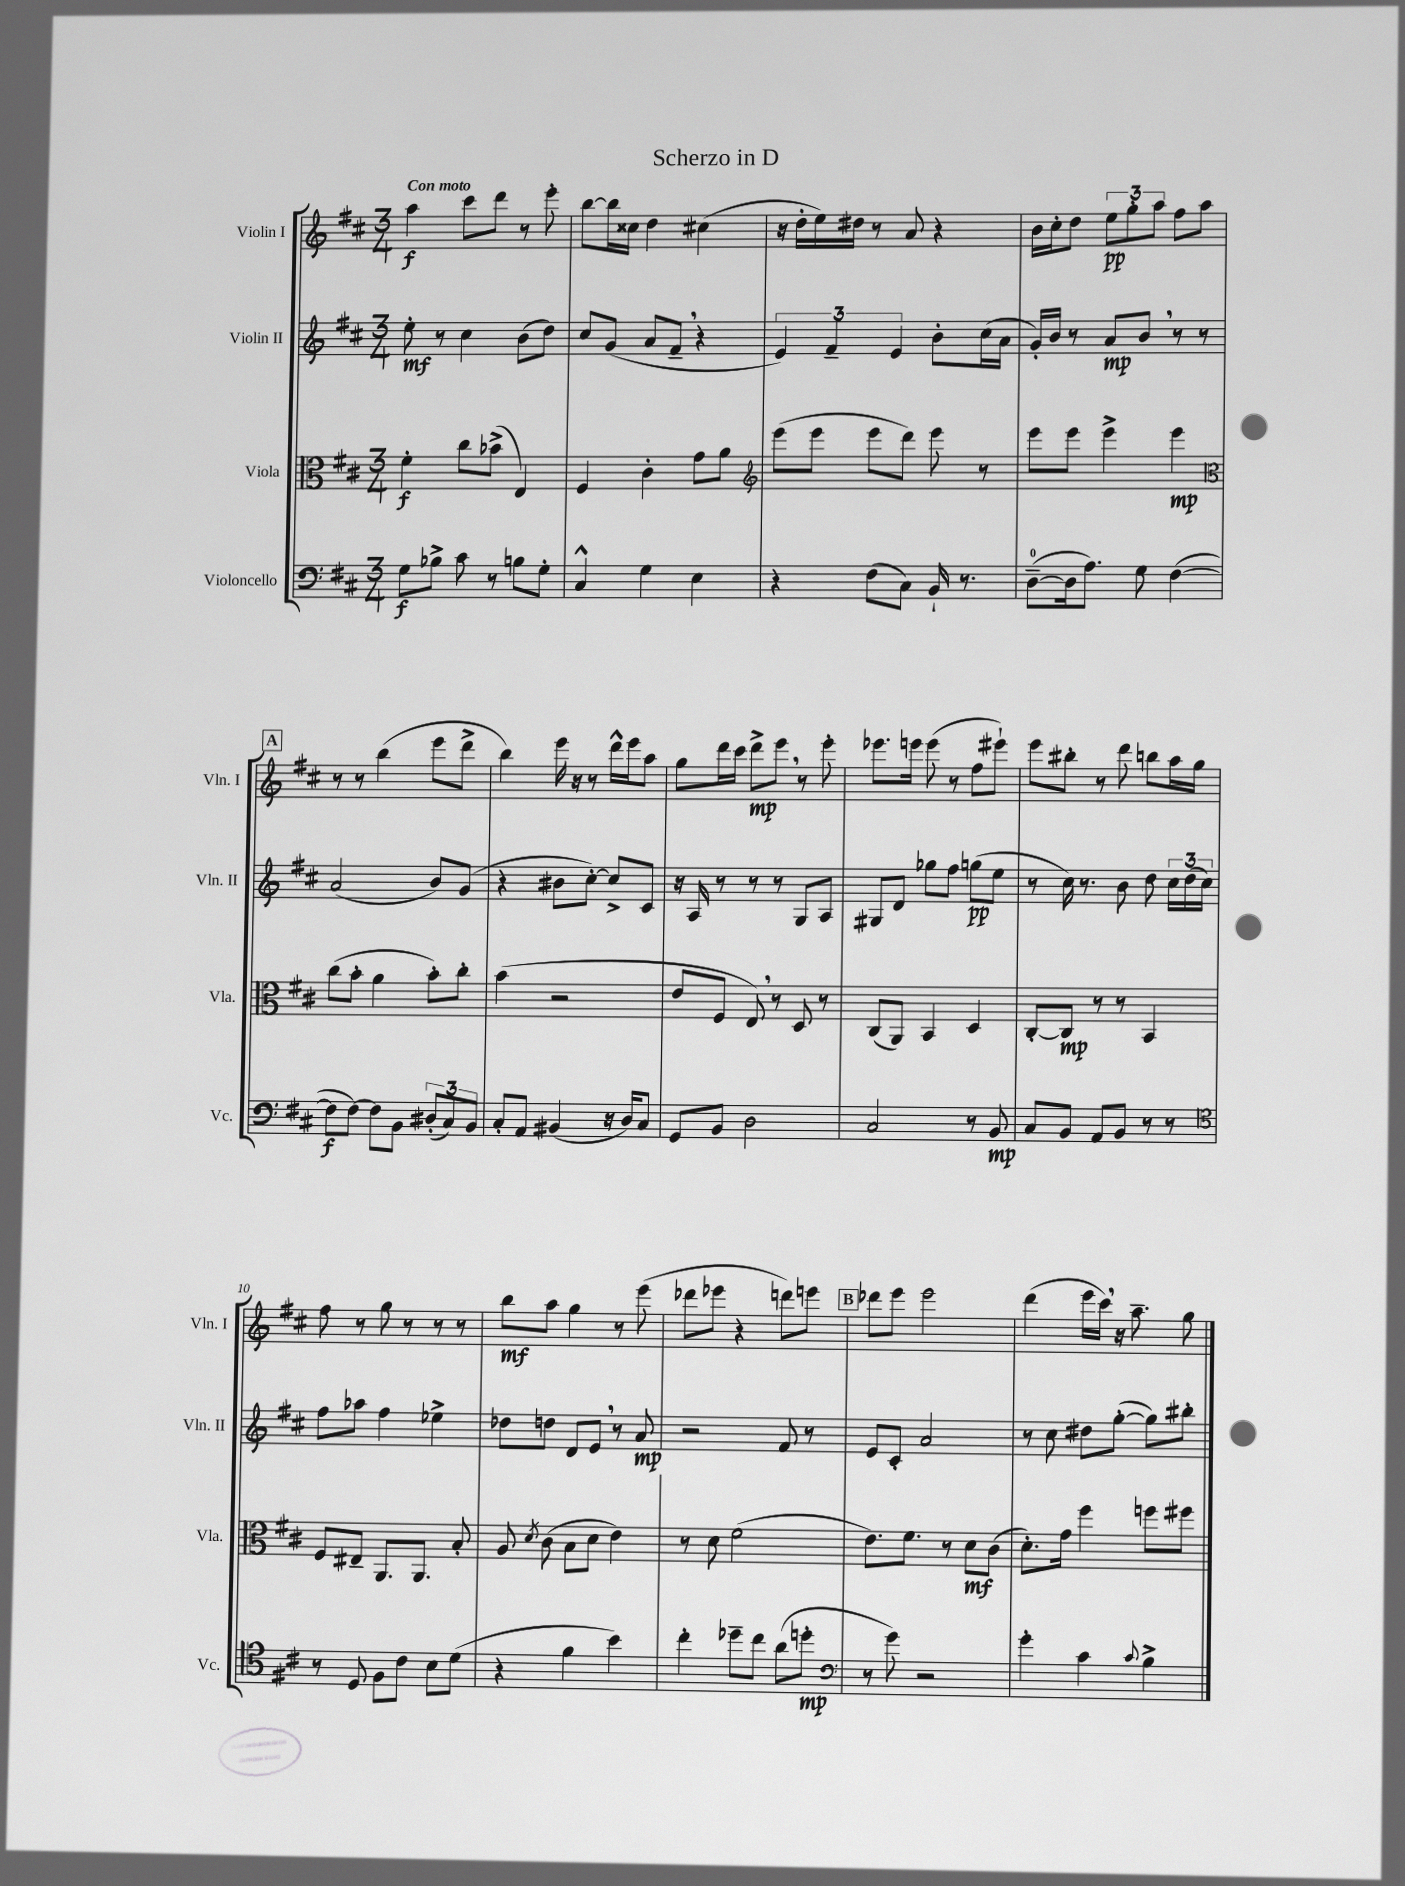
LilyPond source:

\header { title = "Scherzo in D" }
<<
\new StaffGroup <<
\new Staff = "s0" \with { instrumentName = "Violin I" shortInstrumentName = "Vln. I" } {
    \clef treble \key d \major \numericTimeSignature \time 3/4 \tempo "Con moto"
    \autoBeamOff a''4\f cis'''8[ d'''8] r8 e'''8-. |
    b''8[~ b''16 cisis''16] d''4 cis''4( |
    r16 d''16[-. e''16) dis''16] r8 a'8 r4 |
    b'16[ cis''16-. d''8] \tuplet 3/2 { e''8[\pp g''8-. a''8] } fis''8[ a''8] |
    \mark \markup { \box "A" } r8 r8 b''4( e'''8[ d'''8]-> |
    b''4) e'''16 r16 r8 d'''16[-^ e'''16 a''8] |
    g''8[ d'''16 cis'''16] d'''8[->\mp e'''8] \breathe r8 e'''8-. |
    ees'''8.[ e'''16] e'''8( r8 fis''8[ eis'''8]-!) |
    e'''8[ bis''8]-. r8 d'''8 b''8[ a''16 g''16] |
    fis''8 r8 g''8 r8 r8 r8 |
    b''8[\mf a''8] g''4 r8 e'''8( |
    des'''8[ ees'''8] r4 d'''8[) e'''8] |
    \mark \markup { \box "B" } des'''8[ e'''8] e'''2 |
    d'''4( e'''16[ cis'''16]) \breathe r16 a''8.-- g''8 \bar "|." |
}
\new Staff = "s1" \with { instrumentName = "Violin II" shortInstrumentName = "Vln. II" } {
    \clef treble \key d \major \numericTimeSignature \time 3/4
    \autoBeamOff e''8-.\mf r8 cis''4 b'8[( d''8]) |
    cis''8[ g'8]( a'8[ fis'8]-- \breathe r4 |
    \tuplet 3/2 { e'4) fis'4-- e'4 } b'8[-. cis''16( a'16] |
    g'16[-.) b'16] r8 a'8[\mp b'8] \breathe r8 r8 |
    \mark \markup { \box "A" } a'2( b'8[) g'8]( |
    r4 bis'8[ cis''8]~-.) cis''8[-> cis'8] |
    r16 a16 r8 r8 r8 g8[ a8] |
    gis8[ d'8] ges''8[ fis''8] g''8[\pp( e''8] |
    r8 cis''16) r8. b'8 d''8 \tuplet 3/2 { cis''16[ d''16( cis''16]) } |
    fis''8[ aes''8] fis''4 ees''4-> |
    des''8[ d''8] d'8[ e'8] \breathe r8 a'8\mp |
    r2 fis'8 r8 |
    \mark \markup { \box "B" } e'8[ cis'8]-. a'2 |
    r8 cis''8 dis''8[ g''8]~-.( g''8[) bis''8]-. \bar "|." |
}
\new Staff = "s2" \with { instrumentName = "Viola" shortInstrumentName = "Vla." } {
    \clef alto \key d \major \numericTimeSignature \time 3/4
    \autoBeamOff fis'4-.\f cis''8[ bes'8]->( e4) |
    fis4 cis'4-. g'8[ a'8] |
    \clef treble e'''8[( e'''8] e'''8[ d'''8]) e'''8 r8 |
    e'''8[ e'''8] e'''4-> e'''4\mp |
    \mark \markup { \box "A" } \clef alto cis''8[( b'8]-. a'4 b'8[-.) cis''8]-. |
    b'4( r2 |
    e'8[ fis8] e8) \breathe r8 d8 r8 |
    cis8[( a,8]) b,4 d4 |
    cis8[~-. cis8]\mp r8 r8 b,4 |
    fis8[ eis8]-- a,8.[ a,8.] b8-. |
    a8 \acciaccatura { d'8 } cis'8( b8[ d'8] e'4) |
    r8 d'8 fis'2( |
    \mark \markup { \box "B" } e'8.[) fis'8.] r8 d'8[\mf cis'8]( |
    d'8.[-.) g'16] fis''4 f''8[ fis''8] \bar "|." |
}
\new Staff = "s3" \with { instrumentName = "Violoncello" shortInstrumentName = "Vc." } {
    \clef bass \key d \major \numericTimeSignature \time 3/4
    \autoBeamOff g8[\f bes8]-> cis'8 r8 b8[ g8]-. |
    cis4-^ g4 e4 |
    r4 fis8[( cis8]) b,16-! r8. |
    d8[-0~--( d16 a8.]) g8 fis4~( |
    \mark \markup { \box "A" } fis8[\f fis8]~) fis8[ b,8] \tuplet 3/2 { dis8[-.( cis8) b,8] } |
    cis8[-. a,8] bis,4( r16 d16[) cis8] |
    g,8[ b,8] d2 |
    cis2 r8 b,8\mp |
    cis8[ b,8] a,8[ b,8] r8 r8 |
    \clef tenor r8 d8 fis8[ cis'8] b8[ d'8]( |
    r4 fis'4 b'4) |
    cis''4-. des''8[-- cis''8] a'8[( d''8]-.\mp |
    \mark \markup { \box "B" } \clef bass r8 g'8) r2 |
    g'4-. cis'4 \appoggiatura { cis'8 } b4-> \bar "|." |
}
>>
>>
